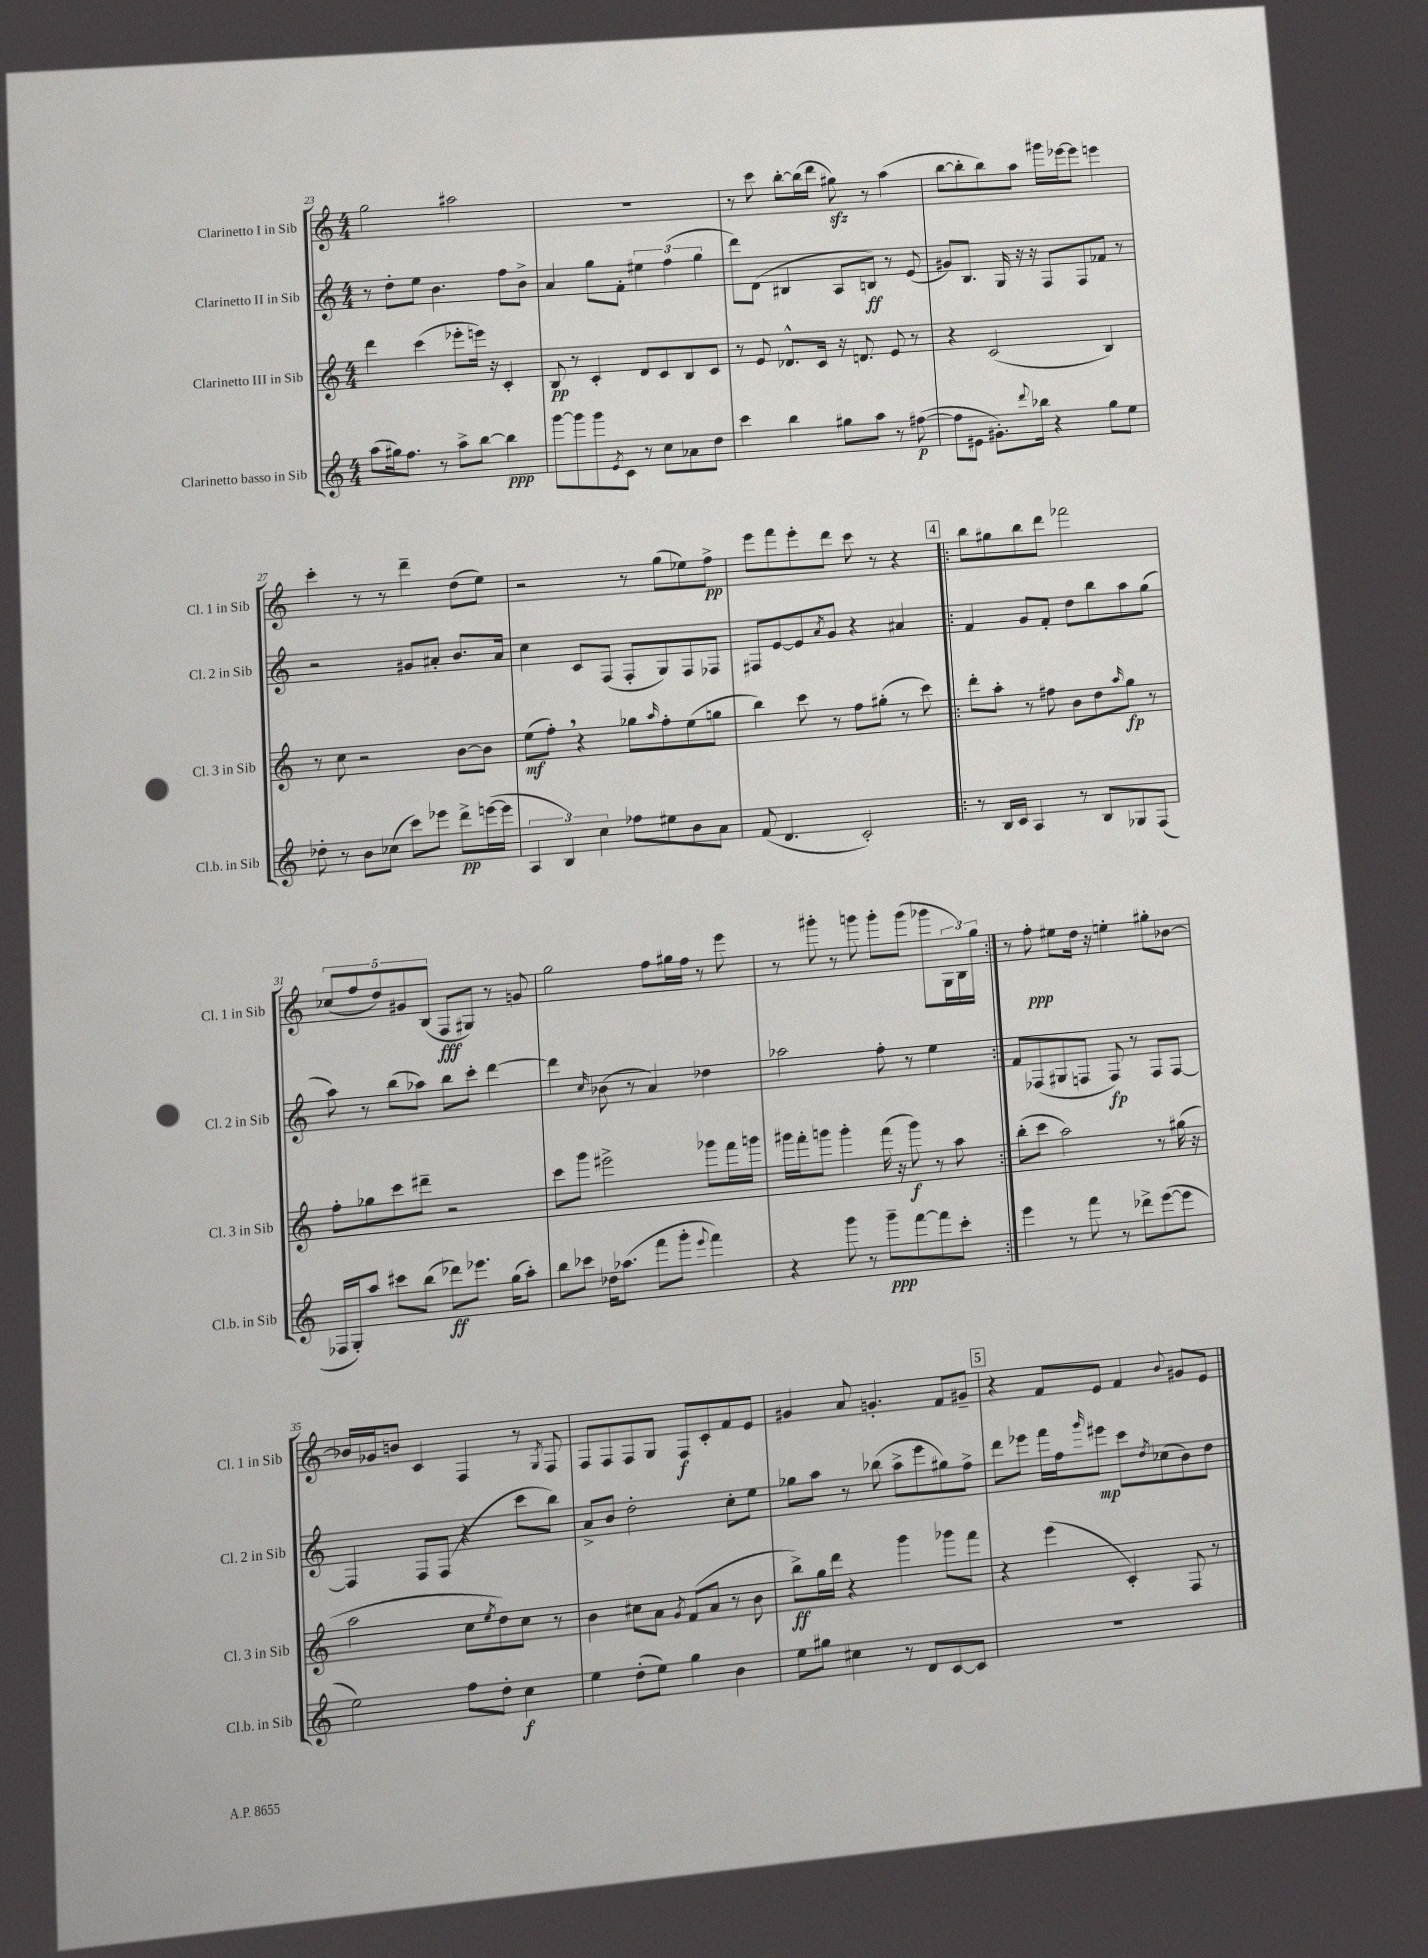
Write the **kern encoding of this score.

**kern	**kern	**kern	**kern
*staff4	*staff3	*staff2	*staff1
*clefG2	*clefG2	*clefG2	*clefG2
*k[]	*k[]	*k[]	*k[]
*M4/4	*M4/4	*M4/4	*M4/4
(8aa	4ddd	8r	2gg
16gg#)	.	8dd'	.
8.ff	.	.	.
.	(4ccc	8ee	.
8r	.	4.b	.
8aa^	8eee-'	.	2aa#
[8bb	16eee)	.	.
.	16r	.	.
4bb]	4c'	8ff	.
.	.	8b^	.
=	=	=	=
[8ggg	8B	4a	1r
8ggg]	8r	.	.
8ggg	4c'	8gg	.
8qe	.	.	.
8c	.	8f'	.
8r	8d	6ee#	.
8cc	8c	.	.
.	.	(6ff	.
8a-	8B	.	.
.	.	6gg	.
8dd	8c	.	.
=	=	=	=
4ccc	8r	8ddd)	8r
.	8e	(8d	8ccc
4bb	8.d-^^	4B#	[8bb'
.	.	.	(16bb]
.	16c	.	16ddd
8gg#	16r	8A	8gg#)
.	8.d	.	.
8aa	.	8B)	8r
8r	8e	8r	(4aa
([8ff#	8r	(8e	.
=	=	=	=
8ff#]	4r	8g#)	[8bb
8e#	.	8.B	8bb']
8.g#')	(2c	.	8bb)
.	.	16G	.
.	.	16r	8aa
8qqddd	.	.	.
16bb-	.	16r	.
4r	.	8F	16ggg#
.	.	.	[16eee-
.	.	8F	8eee-]
8gg	4B)	8f-	4eee
8ee	.	8r	.
=	=	=	=
8dd-'	8r	2r	4ccc'
8r	8cc	.	.
8b	2r	.	8r
(8cc-	.	.	8r
8ccc)	.	8g#	4ddd~
8eee-	.	8a#'	.
8ddd^	[8b	8.b	(8dd
([16eee	8b]	.	8ee)
16eee]	.	16a#	.
=	=	=	=
6A	(8ee	4cc	2r
.	8ff')	.	.
6B)	.	.	.
.	4r	8c	.
6cc	.	.	.
.	.	(8F	.
8ff-	8gg-	8F'	8r
.	16qqaa	.	.
8ee#	8ff'	8G)	(8gg
8b	(8ee	8F	8ee-)
8a	8gg	8F-	8ff^
=	=	=	=
(8f	4bb)	8F#	8eee
4.d	.	[8e	8fff
.	8ccc	8e]	8eee'
.	.	8qa	.
.	8r	8g	8ddd
2c')	8ff	4r	8ccc
.	(8gg#'	.	8r
.	8r	4a#	4r
.	8ccc)	.	.
=!|:	=!|:	=!|:	=!|:
8r	8ddd'	4f	8bb
16B	8aa'	.	8gg#
16c	.	.	.
4A	8r	8g	8bb
.	8ff#	8f'	8ddd
8r	8b	8dd	2fff-
8B	8dd	8bb	.
.	16qqaa	.	.
8G-	8gg	8aa	.
(8F	8r	(8gg	.
=	=	=	=
16F-	8ff'	8aa)	(10cc-
16G')	.	.	.
.	.	.	10ff
8aa	8gg-	8r	.
.	.	.	10dd)
8ccc#	8ccc	(8bb	.
.	.	.	10g#
(8bb	8ddd#~	8aa-)	.
.	.	.	(10B
8ddd-)	2r	8bb	8F
8.eee-	.	8ccc'	8G#)
.	.	[4ddd	8r
(16gg	.	.	.
8aa')	.	.	8g
=	=	=	=
8bb	8ccc	4ddd]	2gg
8ccc-	8ggg	.	.
.	.	16qqcc	.
16dd-	2eee#^	(8b-	.
(8.aa-	.	.	.
.	.	8r	.
8fff	.	4a)	8ff
8ggg'	.	.	16gg#
.	.	.	16ff
8qqeee	.	.	.
4fff)	8ggg-	4dd-	8r
.	16fff	.	8eee
.	16ggg	.	.
=	=	=	=
4r	16ggg#	2aa-	8r
.	16fff'	.	.
.	8ggg	.	8ggg#'
8ggg	4ggg'	.	8r
8r	.	.	8ggg
8ggg~	(16fff	8ff'	8ggg'
.	16r	.	.
[8fff	8ggg)	8r	(8ggg
8fff]	8r	4ee	8ggg-
8ccc'	8aa	.	24G
.	.	.	24B)
.	.	.	24gg
=:|!	=:|!	=:|!	=:|!
4eee	(8bb'	8f	8r
.	8ccc	(8F-	8ff'
8r	2aa)	8G#	8ee#
8fff	.	8F	16dd
.	.	.	16r
8r	.	8F)	4ee'
8ddd-^	.	8r	.
([8eee	8r	8F	8gg#'
8eee]	(16gg#	[8F	[8b-
.	16r	.	.
=	=	=	=
2ee)	2aa	4F]	16b-]
.	.	.	16g-
.	.	.	8b
.	.	8F	4c
.	.	(8F	.
8ff	8cc	4r	4F
.	8qee	.	.
8dd'	8dd)	.	.
4cc	8cc	8ccc	8r
.	.	.	8qG
.	8r	8bb)	8F
=	=	=	=
4ee	4b	8a^	8F
.	.	8b	8F
(8dd'	8cc#	2dd'	8F
8ee)	8a	.	8G
.	8qg	.	.
4gg	(8f	.	8F
.	8a	.	8c'
4b	8r	8cc'	8f
.	8b	8ee	8e
=	=	=	=
8ee	8bb^)	8gg-	4g#
8gg#	16gg	8aa	.
.	16ddd	.	.
4cc#	4r	8r	8a
.	.	(8bb-	4.g'
8r	4ggg	8aa^	.
8d	.	8eee	.
[8c	8ggg-	8gg#)	8f
8c]	8fff	8ff^	8g#~
=	=	=	=
1r	4r	8ddd	4r
.	.	8eee-	.
.	(4eee	16fff	8f
.	.	16ff	.
.	.	16qqggg	.
.	.	8eee#	8e
.	4c')	8ccc	4f
.	.	8qdd	.
.	.	(8cc-	.
.	.	.	8qqb
.	8F	8b)	8g#
.	8r	8dd	8e
==	==	==	==
*-	*-	*-	*-
